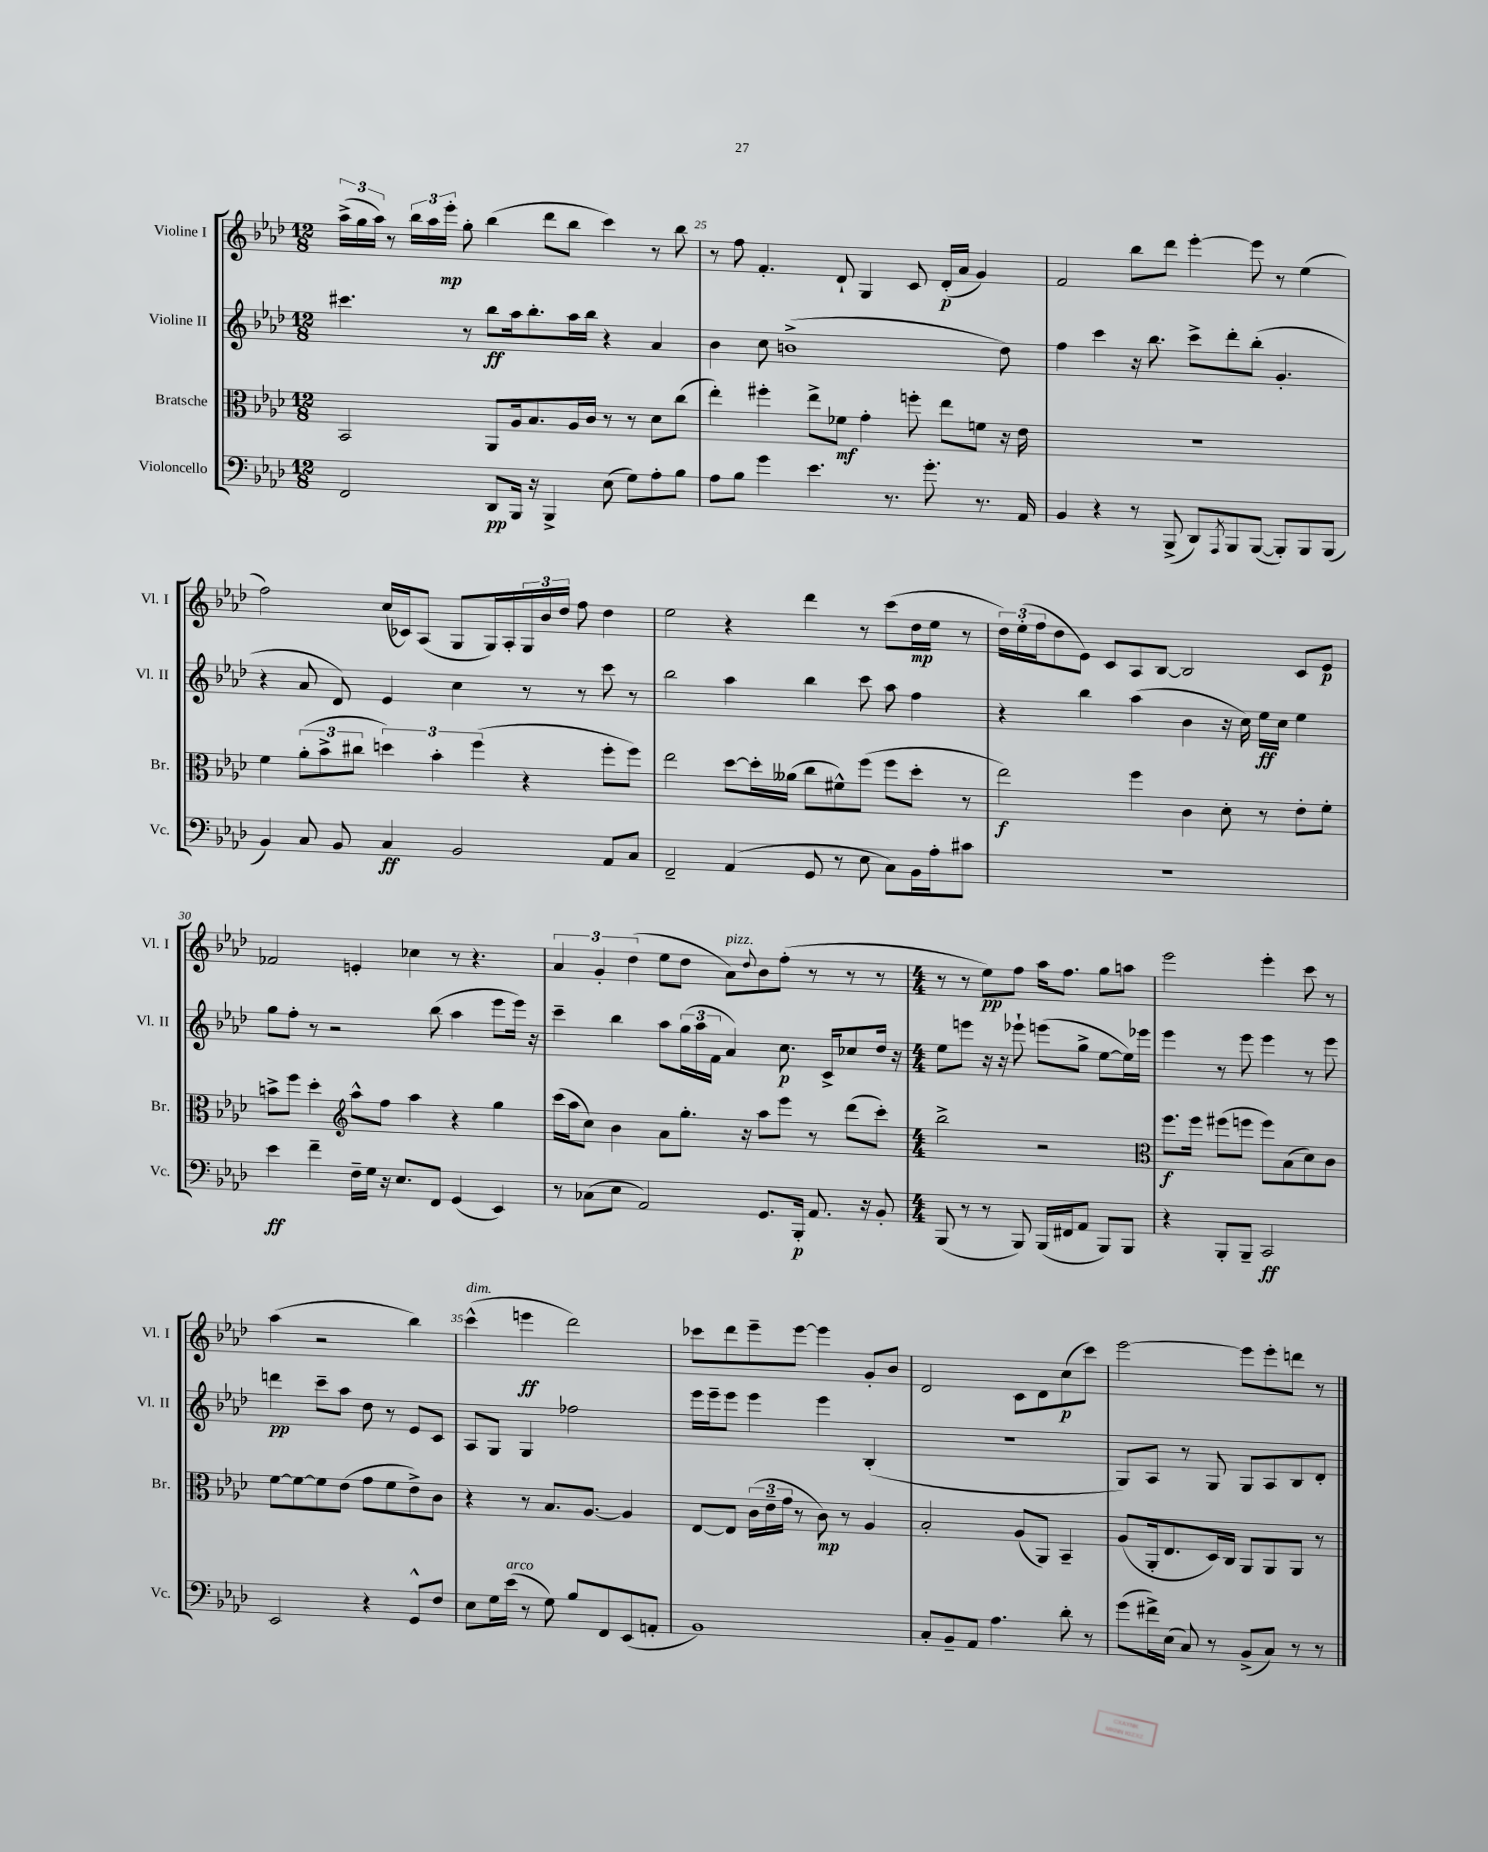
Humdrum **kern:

**kern	**dynam	**kern	**dynam	**kern	**dynam	**kern	**dynam
*part4	*part4	*part3	*part3	*part2	*part2	*part1	*part1
*staff4	*staff4	*staff3	*staff3	*staff2	*staff2	*staff1	*staff1
*I"Violoncello	*	*I"Bratsche	*	*I"Violine II	*	*I"Violine I	*
*I'Vc.	*	*I'Br.	*	*I'Vl. II	*	*I'Vl. I	*
*clefF4	*	*clefC3	*	*clefG2	*	*clefG2	*
*k[b-e-a-d-]	*	*k[b-e-a-d-]	*	*k[b-e-a-d-]	*	*k[b-e-a-d-]	*
*M12/8	*	*M12/8	*	*M12/8	*	*M12/8	*
=24	=24	=24	=24	=24	=24	=24	=24
2FF/	.	2BB-/	.	4.ccc#X\	.	(24aa-^\LL	.
.	.	.	.	.	.	24gg\	.
.	.	.	.	.	.	24aa-\JJ)	.
.	.	.	.	.	.	8r	.
.	.	.	.	.	.	24bb-\LL	.
.	.	.	.	.	.	24aa-\	.
.	.	.	.	.	.	24eee-'\JJ	mp
.	.	.	.	8r	.	8gg'\	.
8DD-/L	pp	8AA-/L	.	8bb-\L	ff	(4bb-\	.
16BBB-/Jk	.	16A-/k	.	16aa-\k	.	.	.
16r	.	8.B-/	.	8.bb-'\	.	.	.
4BBB-^/	.	.	.	.	.	8ddd-\L	.
.	.	16A-/L	.	16aa-\L	.	8bb-\J	.
.	.	16c/JJ	.	16bb-\JJ	.	.	.
(8E-\	.	8r	.	4r	.	4ccc\)	.
8G\L)	.	8r	.	.	.	.	.
8A-'\	.	8d-\L	.	4a-/	.	8r	.
8B-\J	.	(8cc\J	.	.	.	8bb-\	.
=25	=25	=25	=25	=25	=25	=25	=25
8A-\L	.	4ee-'\)	.	4b-\	.	8r	.
8B-\J	.	.	.	.	.	8ff\	.
4g\	.	4ff#X'\	.	8cc\	.	4.f'/	.
.	.	.	.	(1bn^	.	.	.
4.e-\	.	8ee-^\L	.	.	.	.	.
.	.	8f-X\J	mf	.	.	8d-`/	.
.	.	4g'\	.	.	.	4G/	.
8.r	.	.	.	.	.	.	.
.	.	8ffn'\	.	.	.	8c/	.
8.g'\	.	.	.	.	.	.	.
.	.	8ee-\L	.	.	.	(16d-'/LL	p
.	.	.	.	.	.	16a-/JJ	.
8.r	.	8fn\J	.	.	.	4g/)	.
.	.	16r	.	8dd-\)	.	.	.
16AA-/	.	16e-\	.	.	.	.	.
=26	=26	=26	=26	=26	=26	=26	=26
4BB-/	.	1.r	.	4ff\	.	2f/	.
4r	.	.	.	4ccc\	.	.	.
8r	.	.	.	16r	.	8bb-\L	.
.	.	.	.	8.bb-\	.	.	.
(8BBB-^/	.	.	.	.	.	8ddd-\J	.
8DD-/L)	.	.	.	8ccc^\L	.	[4eee-'\	.
8qAAA-/	.	.	.	.	.	.	.
8BBB-/	.	.	.	8ddd-'\	.	.	.
([8BBB-/J	.	.	.	(8bb-'\J	.	8eee-\]	.
8BBB-'/L])	.	.	.	4.g'/	.	8r	.
8BBB-/	.	.	.	.	.	(4ee-\	.
(8BBB-/J	.	.	.	.	.	.	.
!!LO:LB:g=z
=27	=27	=27	=27	=27	=27	=27	=27
4BB-/)	.	4f\	.	4r	.	2ff\)	.
8C/	.	(12a-'\L	.	8a-/	.	.	.
.	.	12b-^\	.	.	.	.	.
8BB-/	.	.	.	8d-/)	.	.	.
.	.	12cc#X\J	.	.	.	.	.
4C/	ff	6ddn\)	.	4e-/	.	(16cc/LL	.
.	.	.	.	.	.	16c-X/J)	.
.	.	.	.	.	.	(8A-/J	.
.	.	6b-'\	.	.	.	.	.
2BB-/	.	.	.	4cc\	.	8G/L	.
.	.	(6ff\	.	.	.	.	.
.	.	.	.	.	.	16G/L)	.
.	.	.	.	.	.	16A-'/	.
.	.	4r	.	8r	.	24G/	.
.	.	.	.	.	.	24b-/	.
.	.	.	.	.	.	24dd-/JJ	.
.	.	.	.	8r	.	8ff\	.
8AA-/L	.	8ff'\L	.	8ccc\	.	4dd-\	.
8C/J	.	8ff\J)	.	8r	.	.	.
=28	=28	=28	=28	=28	=28	=28	=28
2FF~/	.	2ee-\	.	2bb-\	.	2ee-\	.
(4AA-/	.	[8dd-\L	.	4aa-\	.	4r	.
.	.	16dd-'\L]	.	.	.	.	.
.	.	(16a--X\JJ	.	.	.	.	.
8GG/	.	8cc\L	.	4bb-\	.	4ddd-\	.
8r	.	8f#X^^\)	.	.	.	.	.
8E-\	.	(8ff\J	.	8ccc\	.	8r	.
8C\L)	.	8ff\L	.	8aa-\	.	(8ccc\L	.
16BB-\L	.	8dd-'\J	.	4ff\	.	16dd-\L	mp
16A-'\J	.	.	.	.	.	16ee-\JJ	.
8c#X\J	.	8r	.	.	.	8r	.
=29	=29	=29	=29	=29	=29	=29	=29
1.r	.	2ee-\)	f	4r	.	24dd-\LL)	.
.	.	.	.	.	.	(24ee-'\	.
.	.	.	.	.	.	24ff\J	.
.	.	.	.	.	.	8dd-\	.
.	.	.	.	4bb-\	.	8e-\J)	.
.	.	.	.	.	.	8c/L	.
.	.	4ff\	.	(4aa-\	.	8A-/	.
.	.	.	.	.	.	[8B-/J	.
.	.	4c\	.	4b-\	.	2B-/]	.
.	.	8d-'\	.	16r	.	.	.
.	.	.	.	16cc\)	.	.	.
.	.	8r	.	16ee-\LL	ff	.	.
.	.	.	.	16cc\JJ	.	.	.
.	.	8e-'\L	.	4ee-\	.	8c/L	.
.	.	8f'\J	.	.	.	8e-/J	p
!!LO:LB:g=z
=30	=30	=30	=30	=30	=30	=30	=30
4e-\	ff	8bn^\L	.	8gg\L	.	2f-X/	.
.	.	8ff\J	.	8ff'\J	.	.	.
4f~\	.	4dd-'\	.	8r	.	.	.
.	.	.	.	2r	.	.	.
*	*	*clefG2	*	*	*	*	*
16F~\LL	.	8aa-^^\L	.	.	.	4en'/	.
16G\JJ	.	.	.	.	.	.	.
16r	.	8ff\J	.	.	.	.	.
8.E-/L	.	.	.	.	.	.	.
.	.	4aa-\	.	.	.	4cc-X\	.
8FF/J	.	.	.	(8bb-\	.	.	.
(4GG/	.	4r	.	4aa-\	.	8r	.
.	.	.	.	.	.	4.r	.
4EE-/)	.	4gg\	.	8eee-\L	.	.	.
.	.	.	.	16eee-\Jk)	.	.	.
.	.	.	.	16r	.	.	.
=31	=31	=31	=31	=31	=31	=31	=31
8r	.	(16ccc\LL	.	4ccc~\	.	6a-/	.
.	.	16aa-\J	.	.	.	.	.
(8C-X\L	.	8cc\J)	.	.	.	.	.
.	.	.	.	.	.	6g'/	.
8E-\J	.	4b-\	.	4bb-\	.	.	.
.	.	.	.	.	.	(6dd-\	.
2AA-/)	.	.	.	.	.	.	.
.	.	8a-\L	.	8aa-\L	.	8ee-\L	.
.	.	8.gg'\J	.	(24gg\L	.	8dd-\J	.
.	.	.	.	24aa-\	.	.	.
.	.	.	.	24f\JJ	.	.	.
!	!	!	!	!	!	!LO:TX:a:i:t=pizz.	!
.	.	.	.	4a-/)	.	8a-\L)	.
.	.	16r	.	.	.	.	.
.	.	.	.	.	.	8qqdd-/	.
8.GG/L	.	8aa-\L	.	.	.	8b-\	.
.	.	8eee-\J	.	8.cc\	p	(8ff'\J	.
16BBB-'/Jk	p	.	.	.	.	.	.
8.AA-/	.	8r	.	.	.	8r	.
.	.	.	.	16c^/KL	.	.	.
.	.	(8ddd-\L	.	8cc-X/	.	8r	.
16r	.	.	.	.	.	.	.
8BB-'/	.	8ccc'\J)	.	16dd-/Jk	.	8r	.
.	.	.	.	16r	.	.	.
=32	=32	=32	=32	=32	=32	=32	=32
*M4/4	*	*M4/4	*	*M4/4	*	*M4/4	*
(8BBB-/	.	2bb-^\	.	8ee-\L	.	8r	.
8r	.	.	.	8eeen\J	.	8r	.
8r	.	.	.	16r	.	8ee-\L)	pp
.	.	.	.	16r	.	.	.
8BBB-/)	.	.	.	8eee-X`\	.	8ff\J	.
(16BBB-/LL	.	2r	.	(8eeen\L	.	16aa-\KL	.
16FF#X/J	.	.	.	.	.	8.ff\J	.
8AA-/J	.	.	.	8gg^\J	.	.	.
8BBB-/L)	.	.	.	[8ee-\L	.	8gg\L	.
8BBB-/J	.	.	.	16ee-\L])	.	8aan\J	.
.	.	.	.	16eee-X\JJ	.	.	.
=33	=33	=33	=33	=33	=33	=33	=33
*	*	*clefC3	*	*	*	*	*
4r	.	8.ff\L	f	4eee-\	.	2eee-\	.
.	.	16ff\Jk	.	.	.	.	.
8BBB-'/L	.	(8ff#X\L	.	8r	.	.	.
8BBB-~/J	.	8ffn\J	.	8eee-\	.	.	.
2CC/	ff	8ff\L)	.	4eee-\	.	4eee-'\	.
.	.	(8B-\	.	.	.	.	.
.	.	8d-\)	.	8r	.	8ccc\	.
.	.	8c\J	.	8eee-\	.	8r	.
!!LO:LB:g=z
=34	=34	=34	=34	=34	=34	=34	=34
2EE-/	.	[8f\L	.	4dddn\	pp	(4aa-\	.
.	.	8f\_	.	.	.	.	.
.	.	8f\]	.	8ccc~\L	.	2r	.
.	.	(8e-\J	.	8aa-\J	.	.	.
4r	.	8g\L	.	8dd-\	.	.	.
.	.	8f\	.	8r	.	.	.
8GG^^/L	.	8e-^\)	.	8e-/L	.	4bb-\)	.
8F/J	.	8c\J	.	8c/J	.	.	.
=35	=35	=35	=35	=35	=35	=35	=35
!	!	!	!	!	!	!LO:TX:a:i:t=dim.	!
8E-\L	.	4r	.	8A-/L	.	(4ccc^^\	.
16G\L	.	.	.	8G/J	.	.	.
!LO:TX:a:i:t=arco	!	!	!	!	!	!	!
(16e-\JJ	.	.	.	.	.	.	.
8r	.	8r	.	4G/	.	4eeen\	ff
8G\)	.	8.B-/L	.	.	.	.	.
8B-/L	.	.	.	2ff-X\	.	2ddd-\)	.
.	.	[8.A-/J	.	.	.	.	.
8FF/	.	.	.	.	.	.	.
(8EE-/	.	4A-/]	.	.	.	.	.
8AAn'/J	.	.	.	.	.	.	.
=36	=36	=36	=36	=36	=36	=36	=36
1BB-)	.	[8E-/L	.	16eee-\LL	.	8ccc-X\L	.
.	.	.	.	16eee-~\J	.	.	.
.	.	8E-/J]	.	8eee-\J	.	8ddd-\	.
.	.	(24c\LL	.	4eee-\	.	8eee-~\	.
.	.	24e-~\	.	.	.	.	.
.	.	24g\JJ	.	.	.	.	.
.	.	8r	.	.	.	[8eee-\J	.
.	.	8c\)	mp	4eee-\	.	4eee-\]	.
.	.	8r	.	.	.	.	.
.	.	4A-/	.	(4B-'/	.	8g'/L	.
.	.	.	.	.	.	8b-/J	.
=37	=37	=37	=37	=37	=37	=37	=37
8C'/L	.	2B-'/	.	1r	.	2d-/	.
8BB-~/	.	.	.	.	.	.	.
8AA-/J	.	.	.	.	.	.	.
4.A-\	.	.	.	.	.	.	.
.	.	(8A-/L	.	.	.	8c\L	.
.	.	8AA-/J)	.	.	.	8d-\	.
8d-'\	.	4BB-~/	.	.	.	(8cc\	p
8r	.	.	.	.	.	8ccc\J)	.
=38	=38	=38	=38	=38	=38	=38	=38
(8g\L	.	(8A-/L	.	8G/L)	.	[2eee-\	.
16f#X^\L)	.	16AA-'/k	.	8A-/J	.	.	.
(16E-\JJ	.	8.E-/	.	.	.	.	.
8C/)	.	.	.	8r	.	.	.
8r	.	16D-/L)	.	8G/	.	.	.
.	.	16C/JJ	.	.	.	.	.
(8BB-^/L	.	8AA-/L	.	8G/L	.	8eee-\L]	.
8C/J)	.	8AA-/	.	8A-/	.	8eee-'\	.
8r	.	8AA-/J	.	8B-/	.	8dddn\J	.
8r	.	8r	.	8d-'/J	.	8r	.
==	==	==	==	==	==	==	==
*-	*-	*-	*-	*-	*-	*-	*-
